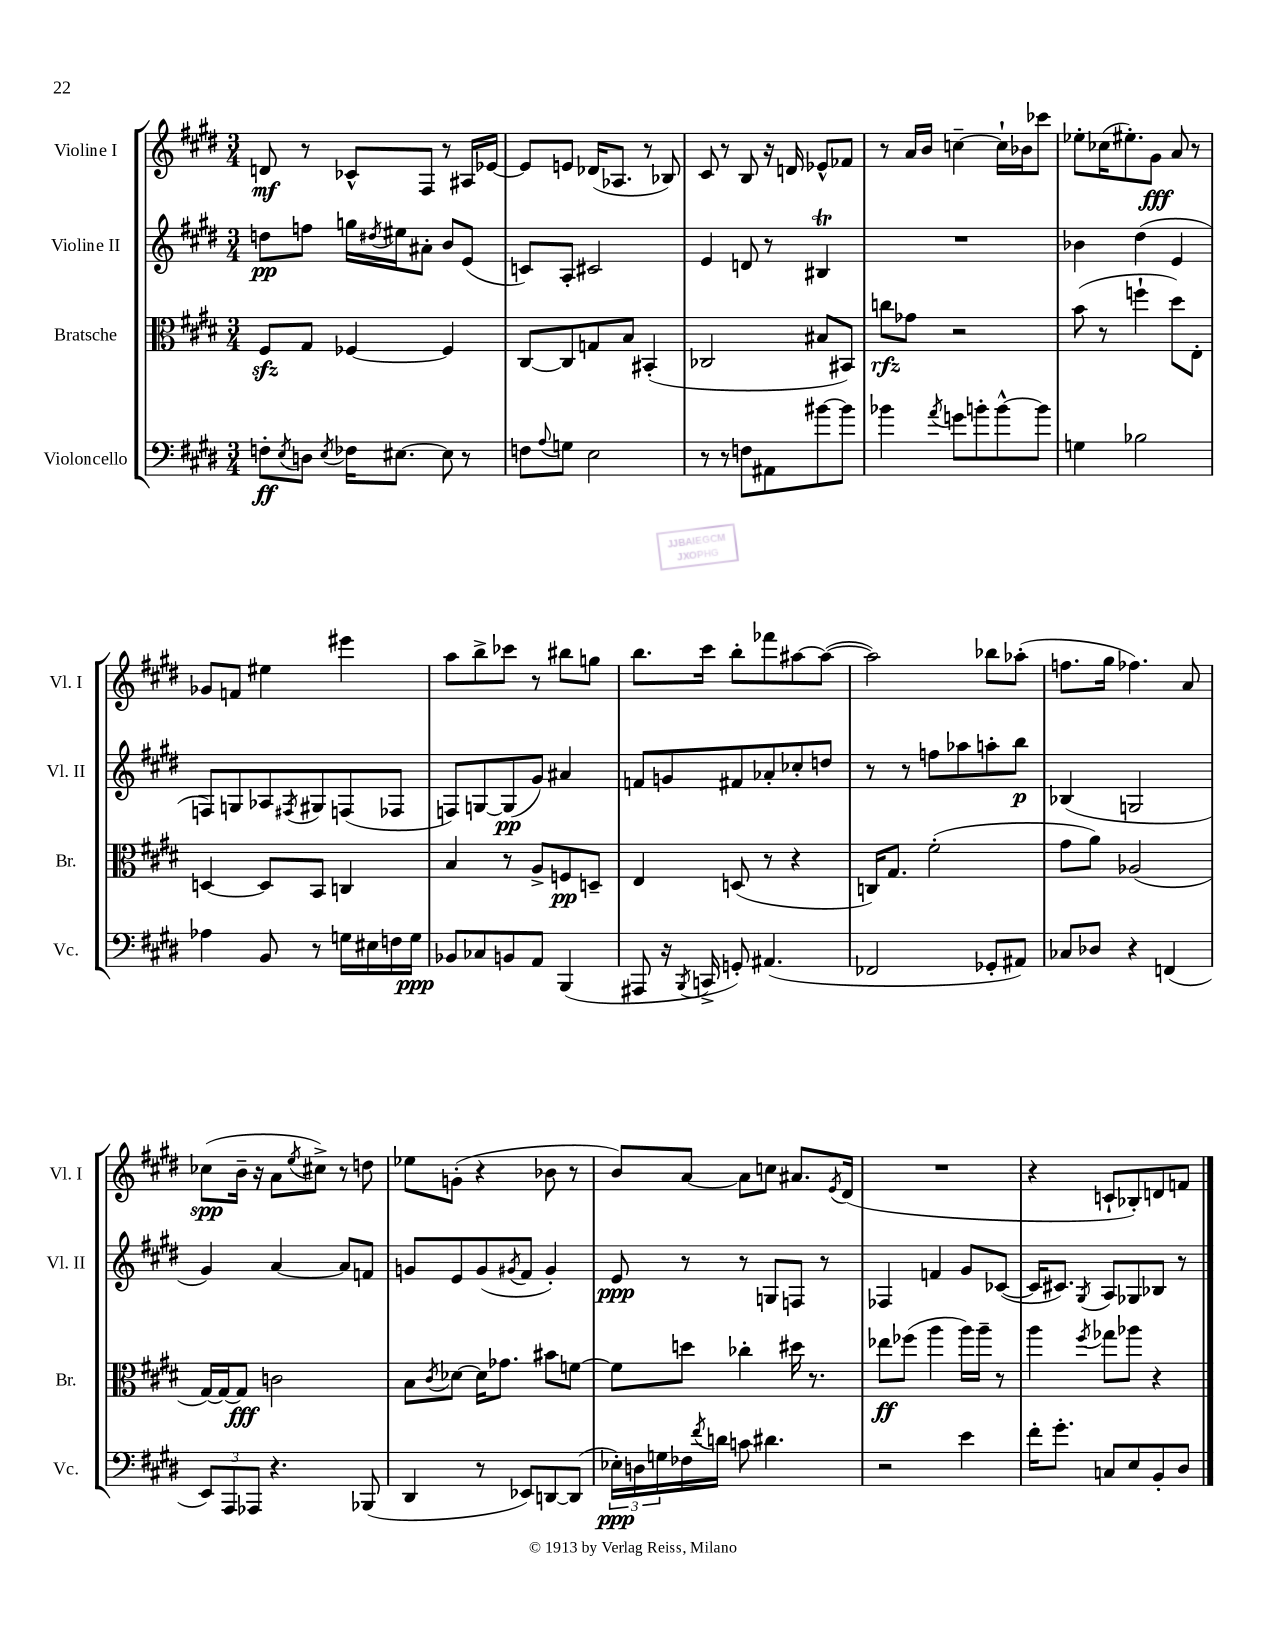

**kern	**dynam	**kern	**dynam	**kern	**dynam	**kern	**dynam
*part4	*part4	*part3	*part3	*part2	*part2	*part1	*part1
*staff4	*staff4	*staff3	*staff3	*staff2	*staff2	*staff1	*staff1
*I"Violoncello	*	*I"Bratsche	*	*I"Violine II	*	*I"Violine I	*
*I'Vc.	*	*I'Br.	*	*I'Vl. II	*	*I'Vl. I	*
*clefF4	*	*clefC3	*	*clefG2	*	*clefG2	*
*k[f#c#g#d#]	*	*k[f#c#g#d#]	*	*k[f#c#g#d#]	*	*k[f#c#g#d#]	*
*M3/4	*	*M3/4	*	*M3/4	*	*M3/4	*
=1	=1	=1	=1	=1	=1	=1	=1
8Fn'\L	ff	8F#zz/L	.	8ddn\L	pp	8dn/	mf
8qE/	.	.	.	.	.	.	.
8Dn\J	.	8G#/J	.	8ffn\J	.	8r	.
8qE/	.	.	.	.	.	.	.
16F-X\KL	.	[4F-X/	.	16ggn\LL	.	8c-X^^/L	.
.	.	.	.	8qdd#X/	.	.	.
[8.E#X\J	.	.	.	16ee#X\J	.	.	.
.	.	.	.	8a#X'\J	.	8F#/J	.
8E#\]	.	4F-/]	.	8b/L	.	8r	.
8r	.	.	.	(8e/J	.	16A#X/LL	.
.	.	.	.	.	.	[16e-X/JJ	.
=2	=2	=2	=2	=2	=2	=2	=2
8Fn\L	.	[8C#/L	.	8cn/L)	.	8e-/L]	.
8qqA/	.	.	.	.	.	.	.
8Gn\J	.	8C#/]	.	8A'/J	.	8en/J	.
2E\	.	8Gn/	.	2c#X/	.	(16d-X/KL	.
.	.	.	.	.	.	8.A-X/J	.
.	.	8B/J	.	.	.	.	.
.	.	(4BB#X'/	.	.	.	8r	.
.	.	.	.	.	.	8B-X/)	.
=3	=3	=3	=3	=3	=3	=3	=3
8r	.	2C-X/	.	4e/	.	8c#/	.
8r	.	.	.	.	.	8r	.
8Fn\L	.	.	.	8dn/	.	8B/	.
8AA#X\	.	.	.	8r	.	16r	.
.	.	.	.	.	.	16dn/	.
[8b#X\	.	8B#X/L	.	4B#Xt/	.	8e-X^^/L	.
8b#\J]	.	8BB#X/J)	.	.	.	8f-X/J	.
=4	=4	=4	=4	=4	=4	=4	=4
4b-X\	.	8ccn\L	rfz	2.r	.	8r	.
.	.	8g-X\J	.	.	.	16a/LL	.
.	.	.	.	.	.	16b/JJ	.
8qa/	.	.	.	.	.	.	.
8gn\L	.	2r	.	.	.	[4ccn~\	.
8bn'\	.	.	.	.	.	.	.
[8b^^\	.	.	.	.	.	16cc`\LL]	.
.	.	.	.	.	.	16b-X\J	.
8b\J]	.	.	.	.	.	8ccc-X\J	.
=5	=5	=5	=5	=5	=5	=5	=5
4Gn\	.	(8b\	.	4b-X\	.	8ee-X'\L	.
.	.	8r	.	.	.	(16cc-X\K	.
.	.	.	.	.	.	8.ee#X'\)	.
2B-X\	.	4ffn`\	.	(4dd#\	.	.	.
.	.	.	.	.	.	8g#\J	fff
.	.	8dd#\L)	.	4e/	.	8a/	.
.	.	8E'\J	.	.	.	8r	.
!!LO:LB:g=z
=6	=6	=6	=6	=6	=6	=6	=6
4A-X\	.	[4Dn/	.	8Fn/L)	.	8g-X/L	.
.	.	.	.	8Gn/	.	8fn/J	.
8BB/	.	8D/L]	.	8A-X/	.	4ee#X\	.
.	.	.	.	8qF#X/	.	.	.
8r	.	8BB/J	.	8G#X/	.	.	.
16Gn\LL	.	4Cn/	.	(8Fn/	.	4eee#X\	.
16E#X\	.	.	.	.	.	.	.
16Fn\	.	.	.	8F-X/J	.	.	.
16G\JJ	ppp	.	.	.	.	.	.
=7	=7	=7	=7	=7	=7	=7	=7
8BB-X/L	.	4B/	.	8Fn/L)	.	8aa\L	.
8C-X/	.	.	.	[8Gn/	.	8bb^\	.
8BBn/	.	8r	.	(8G/]	pp	8ccc-X\J	.
8AA/J	.	8A^/L	.	8g#/J)	.	8r	.
(4BBB/	.	8Fn/	pp	4a#X/	.	8bb#X\L	.
.	.	8Dn~/J	.	.	.	8ggn\J	.
=8	=8	=8	=8	=8	=8	=8	=8
8AAA#X/	.	4E/	.	8fn/L	.	8.bb\L	.
16r	.	.	.	8gn/	.	.	.
8qBBB/	.	.	.	.	.	.	.
16CCn^/	.	.	.	.	.	16ccc#\Jk	.
8GGn'/)	.	(8Dn/	.	8f#X/	.	8bb'\L	.
(4.AA#X/	.	8r	.	8a-X'/	.	8fff-X\	.
.	.	4r	.	8cc-X'/	.	[8aa#X\	.
.	.	.	.	8ddn/J	.	(8aa#\J_	.
=9	=9	=9	=9	=9	=9	=9	=9
2FF-X/	.	16Cn/KL)	.	8r	.	2aa#\])	.
.	.	8.G#/J	.	.	.	.	.
.	.	.	.	8r	.	.	.
.	.	(2f#'\	.	8ffn\L	.	.	.
.	.	.	.	8aa-X\	.	.	.
8GG-X'/L	.	.	.	8aan'\	.	8bb-X\L	.
8AA#X/J)	.	.	.	8bb\J	p	(8aa-X'\J	.
=10	=10	=10	=10	=10	=10	=10	=10
8C-X/L	.	8g#\L	.	(4B-X/	.	8.ffn\L	.
8D-X/J	.	8a\J)	.	.	.	.	.
.	.	.	.	.	.	16gg#\Jk	.
4r	.	(2A-X/	.	2Gn/	.	4.ff-X\)	.
(4FFn/	.	.	.	.	.	.	.
.	.	.	.	.	.	8a/	.
!!LO:LB:g=z
=11	=11	=11	=11	=11	=11	=11	=11
12EE/L)	.	[16G#/LL)	.	4g#/)	.	(8cc-X\L	spp
.	.	16G#/J_	.	.	.	.	.
12AAA/	.	.	.	.	.	.	.
.	.	8G#/J]	fff	.	.	16b~\Jk	.
12AAA-X/J	.	.	.	.	.	.	.
.	.	.	.	.	.	16r	.
4.r	.	2cn\	.	[4a/	.	8a\L	.
.	.	.	.	.	.	8qee/	.
.	.	.	.	.	.	8cc#X^\J)	.
.	.	.	.	8a/L]	.	8r	.
(8BBB-X/	.	.	.	8fn/J	.	8ddn\	.
=12	=12	=12	=12	=12	=12	=12	=12
4DD#/	.	8B\L	.	8gn/L	.	8ee-X\L	.
.	.	8qc#/	.	.	.	.	.
.	.	[8d-X\J	.	8e/	.	(8gn'\J	.
8r	.	16d-\KL]	.	(8g/	.	4r	.
.	.	8.g-X\J	.	.	.	.	.
.	.	.	.	8qg#X/	.	.	.
8EE-X/L)	.	.	.	8f#/J	.	.	.
[8DDn/	.	8b#X\L	.	4g#'/)	.	8b-X\	.
(8DD/J]	.	[8fn\J	.	.	.	8r	.
=13	=13	=13	=13	=13	=13	=13	=13
24E-X'\LL)	ppp	8f\L]	.	8e/	ppp	8b/L)	.
24Dn\	.	.	.	.	.	.	.
24Gn\	.	.	.	.	.	.	.
16F-X\	.	8ddn\J	.	8r	.	[8a/J	.
8qf#/	.	.	.	.	.	.	.
16dn\JJ	.	.	.	.	.	.	.
8cn\	.	4cc-X'\	.	8r	.	8a\L]	.
4.d#X\	.	.	.	8Gn/L	.	8ccn\J	.
.	.	16dd#X\	.	8Fn/J	.	8.a#X/L	.
.	.	8.r	.	.	.	.	.
.	.	.	.	8r	.	.	.
.	.	.	.	.	.	8qe/	.
.	.	.	.	.	.	(16d#/Jk	.
=14	=14	=14	=14	=14	=14	=14	=14
2r	.	8ee-X\L	ff	4F-X/	.	2.r	.
.	.	(8ff-X\J	.	.	.	.	.
.	.	4aa\	.	4fn/	.	.	.
4e\	.	16aa\LL)	.	8g#/L	.	.	.
.	.	16aa~\JJ	.	.	.	.	.
.	.	8r	.	([8c-X/J	.	.	.
=15	=15	=15	=15	=15	=15	=15	=15
16f#'\KL	.	4aa\	.	16c-/KL]	.	4r	.
8.g#'\J	.	.	.	8.c#X/J)	.	.	.
.	.	8qff#/	.	8qG#/	.	.	.
8Cn/L	.	8gg-X\L	.	8A/L	.	8cn`/L	.
8E/	.	8aa-X\J	.	8G-X/	.	8B-X'/)	.
8BB'/	.	4r	.	8B-X/J	.	8dn/	.
8D#/J	.	.	.	8r	.	8fn/J	.
==	==	==	==	==	==	==	==
*-	*-	*-	*-	*-	*-	*-	*-
